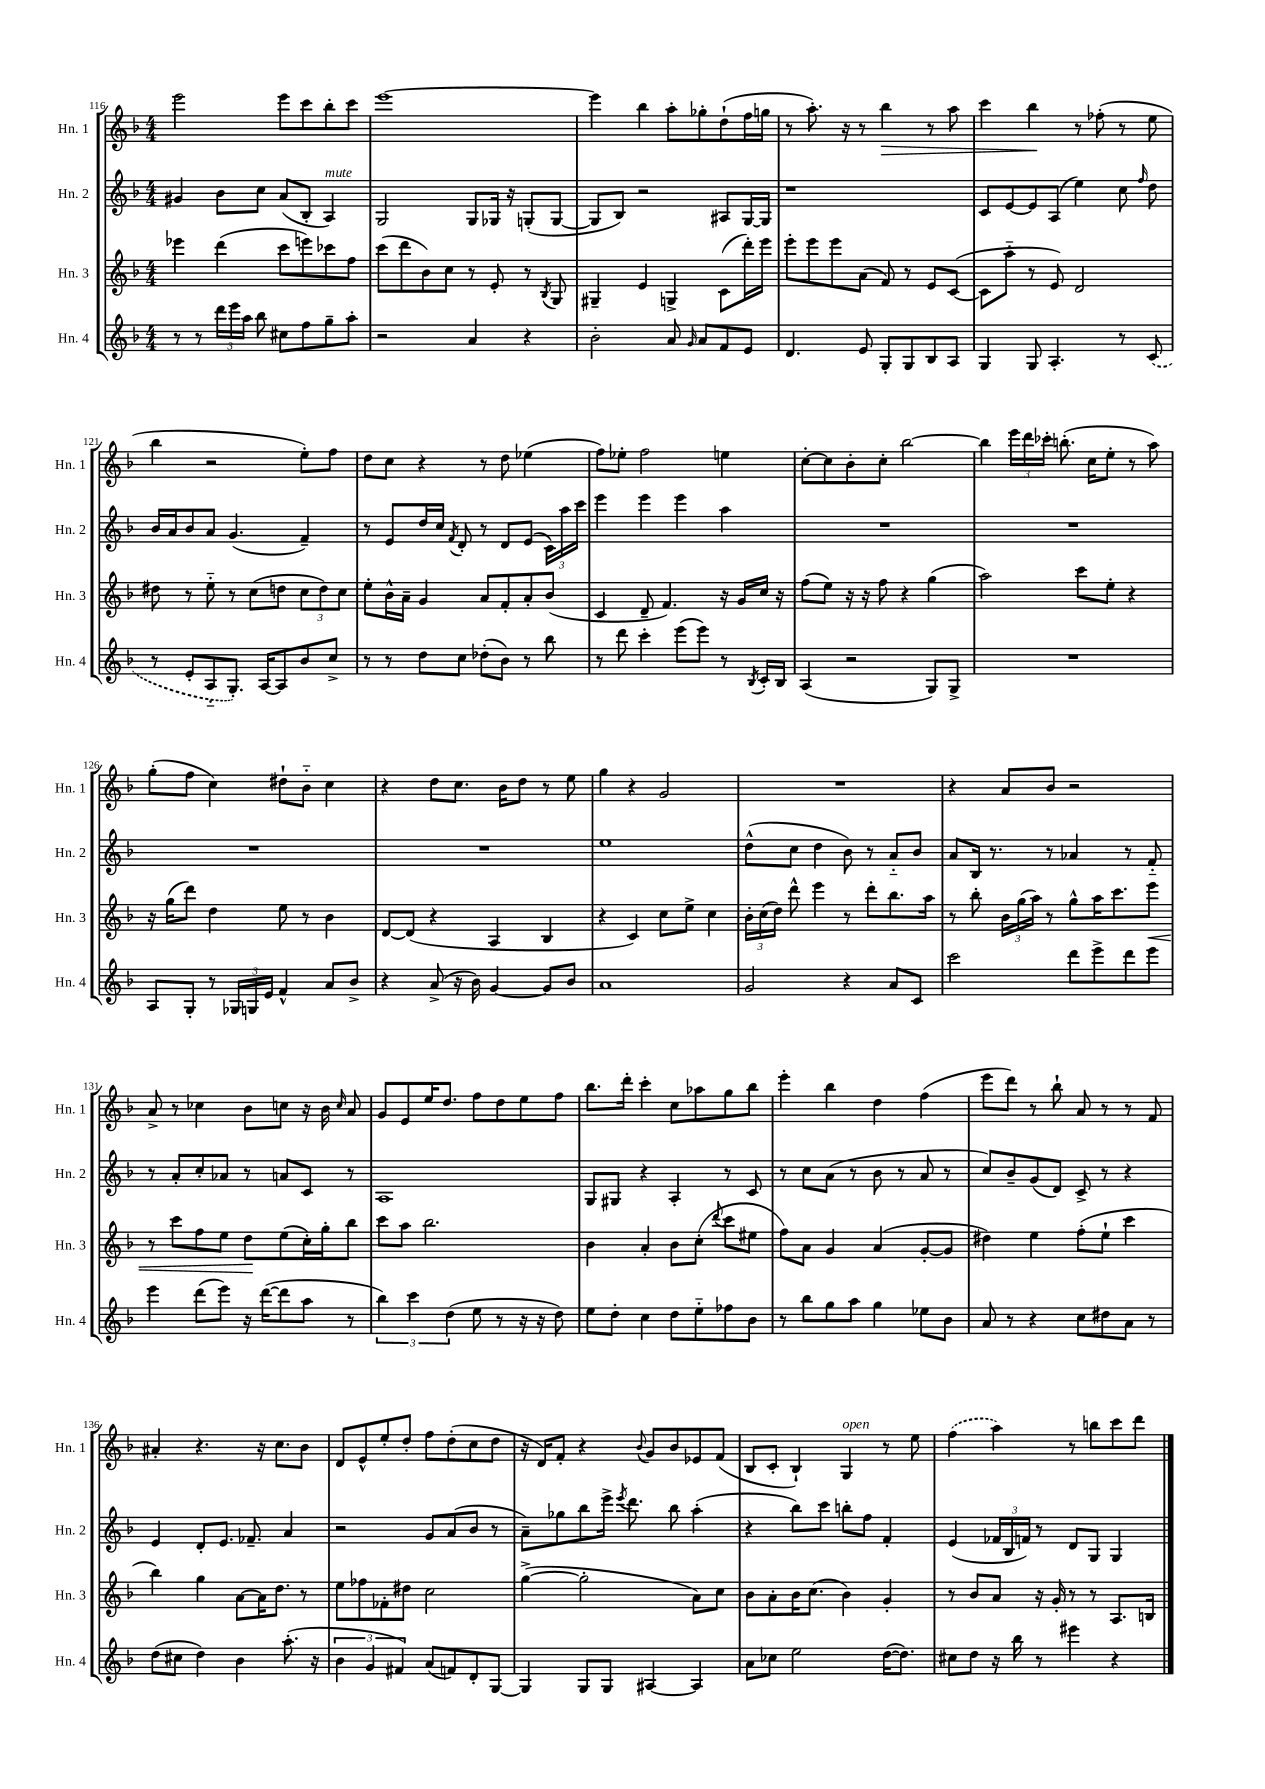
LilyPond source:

<<
\new StaffGroup <<
\new Staff = "s0" \with { instrumentName = "Hn. 1" shortInstrumentName = "Hn. 1" } {
    \clef treble \key f \major \numericTimeSignature \time 4/4
    \autoBeamOff e'''2 e'''8[ c'''8 bes''8-. c'''8] |
    e'''1~ |
    e'''4 bes''4 a''8[-. ges''8-. d''8-!( f''16 g''16] |
    r8 a''8.-.) r16 r8 bes''4\> r8 a''8 |
    c'''4 bes''4\! r8 fes''8-.( r8 e''8 |
    bes''4 r2 e''8[-.) f''8] |
    d''8[ c''8] r4 r8 d''8 ees''4( |
    f''8[) ees''8]-. f''2 e''4 |
    c''8[~-. c''8 bes'8-. c''8]-. bes''2~ |
    bes''4 \tuplet 3/2 { e'''16[ d'''16 ces'''16]-. } b''8.-.( c''16[ e''8]-. r8 a''8) |
    g''8[-.( f''8] c''4) dis''8[-! bes'8]-_ c''4 |
    r4 d''8[ c''8.] bes'16[ d''8] r8 e''8 |
    g''4 r4 g'2 |
    R1 |
    r4 a'8[ bes'8] r2 |
    a'8-> r8 ces''4 bes'8[ c''8] r16 bes'16 \grace { c''16 } a'8 |
    g'8[ e'8 e''16 d''8.] f''8[ d''8 e''8 f''8] |
    bes''8.[ d'''16]-. c'''4-. c''8[ aes''8 g''8 bes''8] |
    e'''4-. bes''4 d''4 f''4( |
    e'''8[ d'''8]) r8 bes''8-! a'8 r8 r8 f'8 |
    ais'4-. r4. r16 c''8.[ bes'8] |
    d'8[ e'8-^ e''8-. d''8]-. f''8[ d''8-.( c''8 d''8] |
    r16 d'16[) f'8]-. r4 \appoggiatura { bes'8 } g'8[ bes'8 ees'8 f'8]( |
    bes8[ c'8]-. bes4-!) g4^\markup { \italic "open" } r8 e''8 |
    \once \slurDashed f''4( a''4) r8 b''8[ c'''8 d'''8] \bar "|." |
}
\new Staff = "s1" \with { instrumentName = "Hn. 2" shortInstrumentName = "Hn. 2" } {
    \clef treble \key f \major \numericTimeSignature \time 4/4
    \autoBeamOff gis'4 bes'8[ c''8] a'8[( bes8]-. a4^\markup { \italic "mute" }) |
    g2 g8[ ges16] r16 g8[-.( g8]~ |
    g8[ bes8]) r2 ais8[ g16~ g16] |
    r1 |
    c'8[ e'8~ e'8 a8]( e''4) c''8 \grace { f''16 } d''8 |
    bes'16[ a'16 bes'8 a'8] g'4.( f'4--) |
    r8 e'8[ d''16 c''16] \acciaccatura { f'8 } d'8-. r8 d'8[ e'8]( \tuplet 3/2 { c'16[) a''16 c'''16] } |
    e'''4 e'''4 e'''4 a''4 |
    R1 |
    R1 |
    R1 |
    R1 |
    e''1 |
    d''8[-^( c''8] d''4 bes'8) r8 a'8[-_ bes'8] |
    a'8[ bes16] r8. r8 aes'4 r8 f'8-_ |
    r8 a'8[-. c''8-. aes'8] r8 a'8[ c'8] r8 |
    a1 |
    g8[ gis8] r4 a4-. r8 c'8 |
    r8 c''8[ a'8]( r8 bes'8 r8 a'8 r8 |
    c''8[) bes'8-- g'8( d'8]) c'8-> r8 r4 |
    e'4 d'8[-. e'8.] fes'8.-- a'4 |
    r2 g'8[ a'8( bes'8] r8 |
    a'8[--) ges''8 bes''8 e'''16]-> \acciaccatura { e'''8 } d'''8. bes''8 a''4-.( |
    r4 bes''8[) c'''8] b''8[-. f''8] f'4-. |
    e'4( \tuplet 3/2 { fes'16[ bes16 f'16]) } r8 d'8[ g8] g4 \bar "|." |
}
\new Staff = "s2" \with { instrumentName = "Hn. 3" shortInstrumentName = "Hn. 3" } {
    \clef treble \key f \major \numericTimeSignature \time 4/4
    \autoBeamOff ees'''4 d'''4( c'''8[ e'''8) ces'''8 f''8] |
    c'''8[( d'''8 bes'8) c''8] r8 e'8-. r8 \acciaccatura { bes8 } g8 |
    gis4-- e'4 g4-> c'8[( d'''16-.) e'''16] |
    e'''8[-. e'''8 e'''8 a'8]( f'8) r8 e'8[ c'8]~( |
    c'8[ a''8]-_ r8 e'8) d'2 |
    dis''8 r8 e''8-_ r8 c''8[( d''8] \tuplet 3/2 { c''8[ d''8) c''8] } |
    e''8[-. bes'16-^ a'16]-- g'4 a'8[ f'8-. a'8-. bes'8]( |
    c'4 d'8-- f'4.) r16 g'16[ c''16] r16 |
    f''8[( e''8]) r16 r16 f''8 r4 g''4( |
    a''2) c'''8[ e''8]-. r4 |
    r16 g''16[( d'''8]) d''4 e''8 r8 bes'4 |
    d'8[~ d'8]( r4 a4 bes4 |
    r4 c'4) c''8[ e''8]-> c''4 |
    \tuplet 3/2 { bes'16[-. c''16( d''16]) } d'''8-^ e'''4 r8 d'''8[-. bes''8. a''16] |
    r8 bes''8-. \tuplet 3/2 { bes'16[ g''16( a''16]) } r8 g''8[-^ a''16 c'''8. e'''8]\< |
    r8 c'''8[ f''8 e''8] d''8[\! e''8( c''16-.) g''16-. bes''8] |
    c'''8[ a''8] bes''2. |
    bes'4 a'4-. bes'8[ c''8]-.( \appoggiatura { d'''8 } c'''8[ eis''8] |
    f''8[) a'8] g'4 a'4( g'8[~-. g'8] |
    dis''4) e''4 f''8[-.( e''8]-! c'''4 |
    bes''4) g''4 a'8[~ a'16 d''8.] r8 |
    e''8[ fes''8 fes'8-. dis''8] c''2 |
    g''4~->( g''2-. a'8[) c''8] |
    bes'8[ a'8-. bes'16 c''8.]( bes'4) g'4-. |
    r8 bes'8[ a'8] r16 g'16-. r8 r8 a8.[ b16] \bar "|." |
}
\new Staff = "s3" \with { instrumentName = "Hn. 4" shortInstrumentName = "Hn. 4" } {
    \clef treble \key f \major \numericTimeSignature \time 4/4
    \autoBeamOff r8 r8 \tuplet 3/2 { d'''16[ e'''16 a''16] } bes''8 cis''8[ f''8 g''8-- a''8]-. |
    r2 a'4 r4 |
    bes'2-. a'8 \grace { g'16 } a'8[ f'8 e'8] |
    d'4. e'8 g8[-. g8 bes8 a8] |
    g4 g8 a4.-. r8 \once \slurDashed c'8( |
    r8 e'8[-. a8-_ g8.]-.) a16[~ a8 bes'8 c''8]-> |
    r8 r8 d''8[ c''8] des''8[-.( bes'8]) r8 bes''8 |
    r8 d'''8 c'''4-. e'''8[( e'''8]) r8 \acciaccatura { bes8 } c'16[-. bes16] |
    a4( r2 g8[) g8]-> |
    R1 |
    a8[ g8]-. r8 \tuplet 3/2 { ges16[ g16 e'16] } f'4-^ a'8[ bes'8]-> |
    r4 a'8->( r16 bes'16) g'4~ g'8[ bes'8] |
    a'1 |
    g'2 r4 a'8[ c'8] |
    c'''2 d'''8[ e'''8-> d'''8 e'''8] |
    e'''4 d'''8[( e'''8]) r16 d'''16[~( d'''8 a''8] r8 |
    \tuplet 3/2 { bes''4) c'''4 d''4( } e''8 r8 r16 r16 d''8) |
    e''8[ d''8]-. c''4 d''8[ e''8-_ fes''8 bes'8] |
    r8 bes''8[ g''8 a''8] g''4 ees''8[ bes'8] |
    a'8 r8 r4 c''8[ dis''8 a'8] r8 |
    d''8[( cis''8] d''4) bes'4 a''8.-.( r16 |
    \tuplet 3/2 { bes'4 g'4 fis'4) } a'8[( f'8) d'8-. g8]~ |
    g4 g8[ g8] ais4~ ais4 |
    a'8[ ces''8] e''2 d''16[~( d''8.]) |
    cis''8[ d''8] r16 bes''16 r8 eis'''4 r4 \bar "|." |
}
>>
>>
\layout { \context { \Score currentBarNumber = #116 } }
